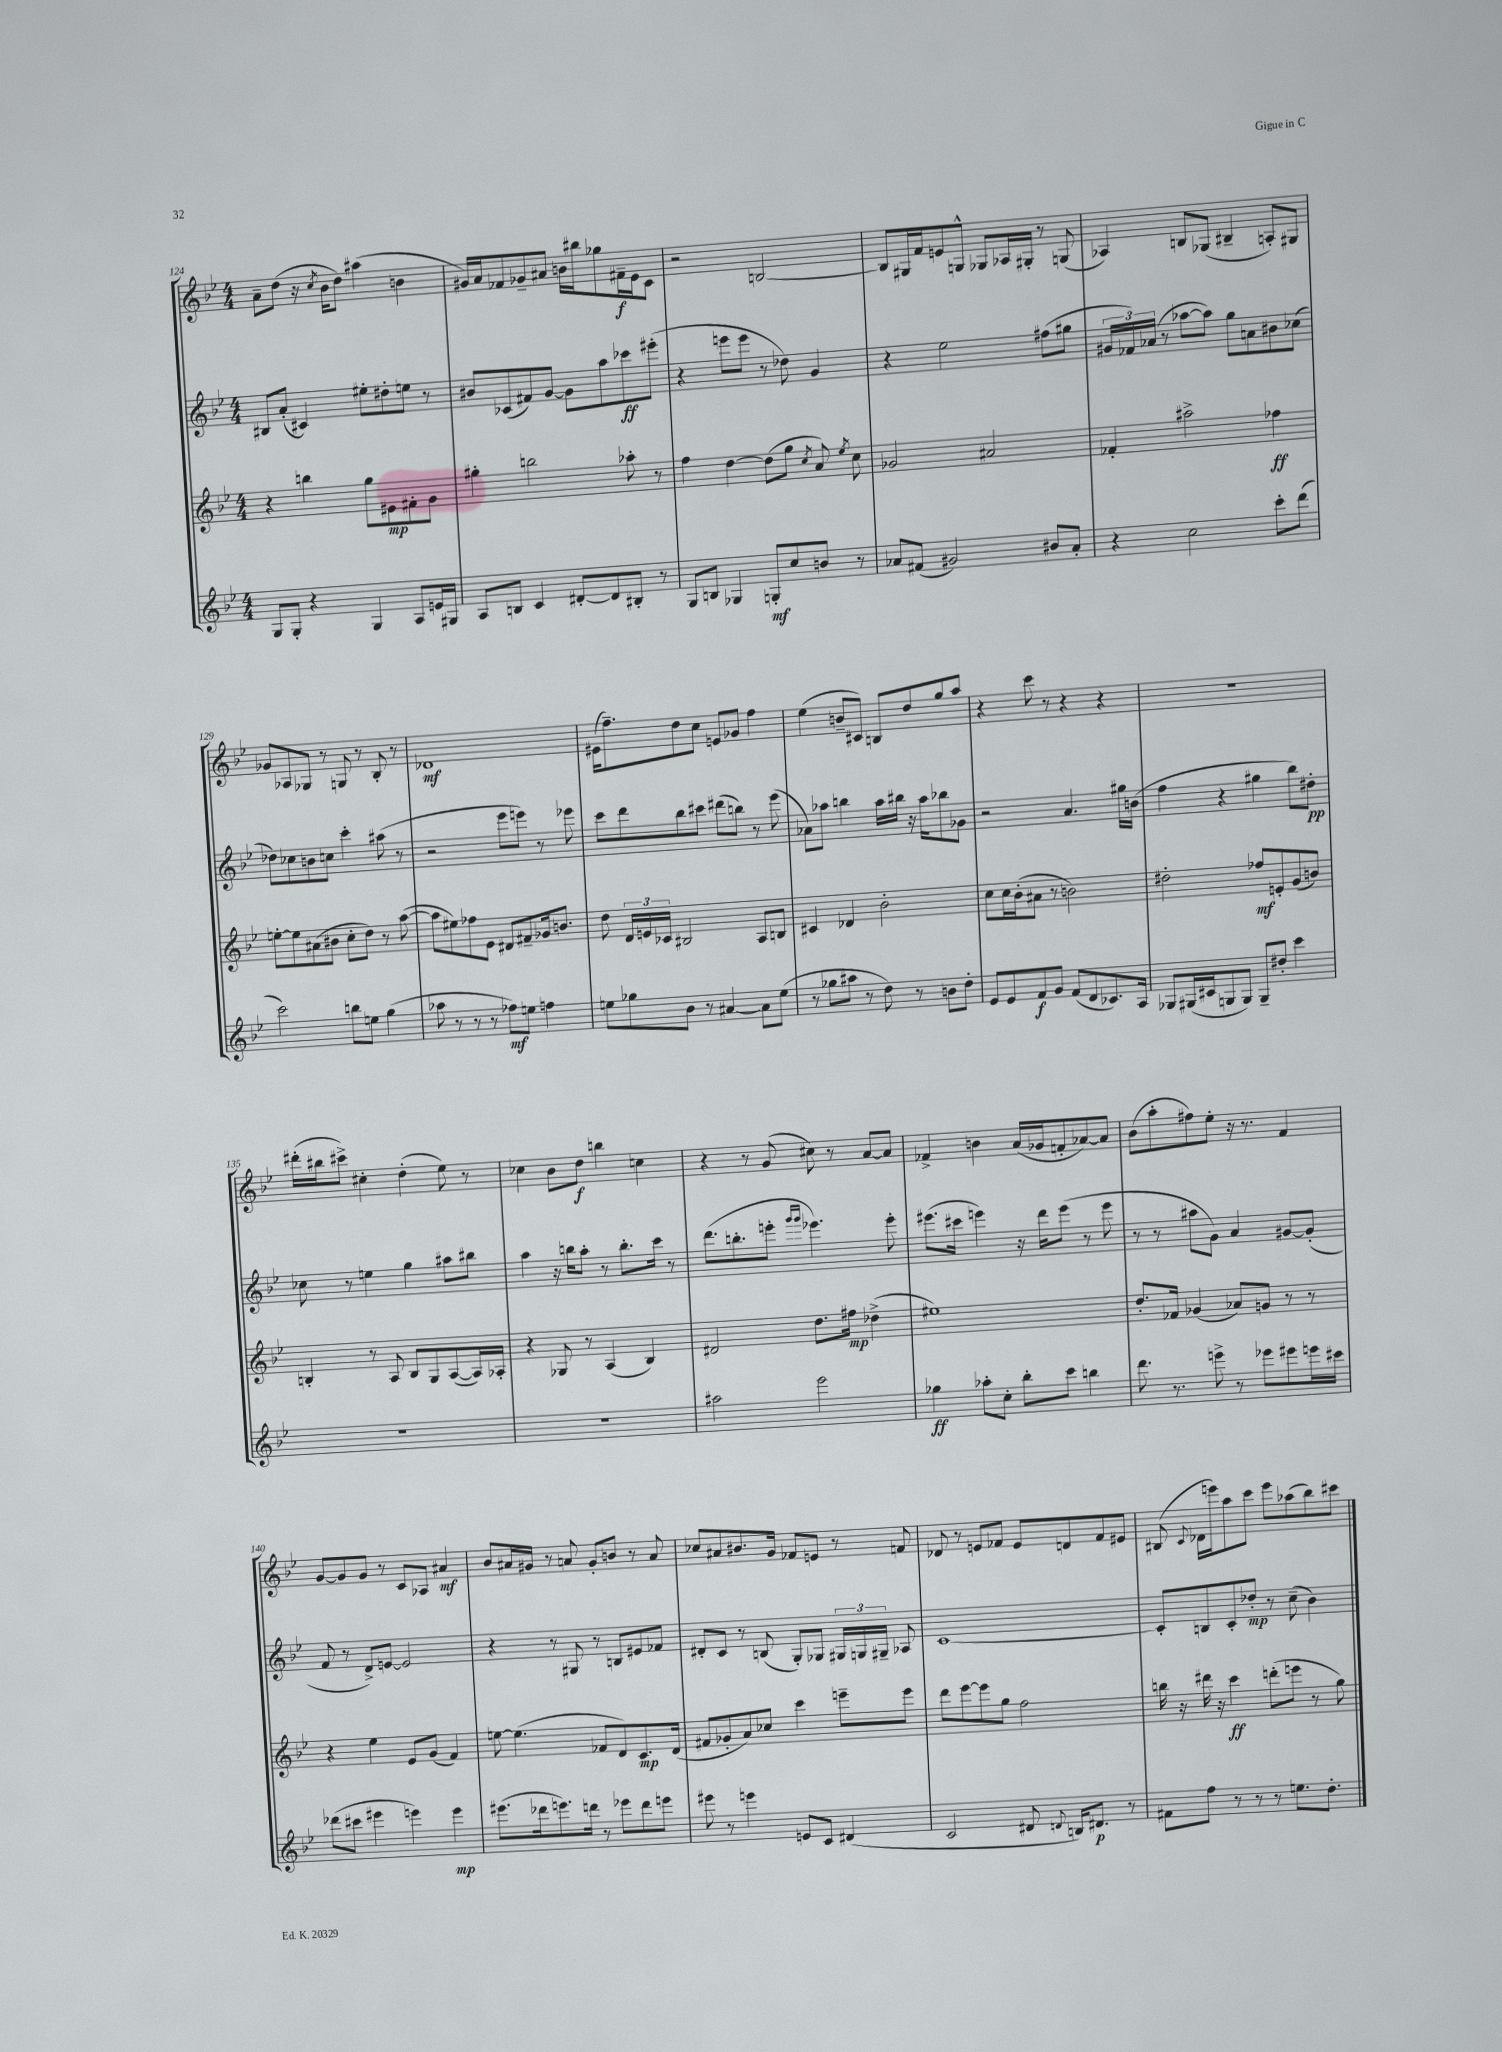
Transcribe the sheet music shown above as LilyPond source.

<<
\new StaffGroup <<
\new Staff = "s0" {
    \clef treble \key bes \major \numericTimeSignature \time 4/4
    \autoBeamOff a'8[-- d''8]( r16 \acciaccatura { c''8 } bes'16[ d''8]) ais''4( b'4 |
    gis'16[) a'16 fes'8 ges'8-- ais'8] b'16[ bis''16 ges''8 fis'16--\f ees'16 c'8] |
    r2 b2~ |
    b8[ gis16 f'16 e'8 g8]-^ ges8[ aes16 gis16]-. r8 g8( |
    aes4) b8[ ges8]( bis4-- a8[-.) gis8] |
    ges'8[ aes8 ges8] r8 g8 r8 bes8-. r8 |
    des'1\mf |
    eis'16[( f''8.--) d''8 c''8] e'8[ ges'8] f''4 |
    ees''4( b'8[-- cis'8]) b8[ d''8 g''8 a''8] |
    r4 c'''8 r8 r4 r4 |
    R1 |
    dis'''16[-.( bis''16 cis'''8]->) cis''4-. d''4-.( ees''8) r8 |
    ces''4 bes'8[ d''8]\f b''4 c''4 |
    r4 r8 g'8( cis''8) r8 a'8[~ a'8] |
    fes'4-> b'4 a'16[( ges'16 f'8-. aes'8~) aes'8] |
    bes'8[( a''8-. fis''8) ees''8]-. r16 r8. f'4 |
    g'8[~ g'8 g'8] r8 c'8[ aes8] ais'4\mf |
    bes'8[ ais'16 gis'16] r8 a'8 gis'8[-. b'8] r8 a'8 |
    ces''8[ ais'8 bis'8. g'16] fes'8[ e'8] r8 f'8 |
    des'8 r8 e'8[ fes'8] e'8[ d'8 fes'8 eis'8] |
    bis8( \appoggiatura { c'8 } des'16[ e'''16) a''8 c'''8] e'''8[ aes''8( bes''8) cis'''8] \bar "|." |
}
\new Staff = "s1" {
    \clef treble \key bes \major \numericTimeSignature \time 4/4
    \autoBeamOff bis8[ a'8]-.( cis'4) eis''8[-. dis''8-. e''8] r8 |
    bis'8[ ces'8( fis'8) g'8]~ g'8[ a''8 ces'''8\ff eis'''8]-.( |
    r4 e'''8[ e'''8] r8 des''8) g'4 |
    r4 ees''2 fis''8[( gis''8] |
    \tuplet 3/2 { gis'16[ fes'16) aes'16]( } r8 aes''8[~ aes''8]) g''8[ a'8 bis'8 ces''8]( |
    des''8[) ces''8 b'8 c''8] c'''4-. ais''8( r8 |
    r2 ees'''8[ e'''8]) r8 ees'''8 |
    c'''8[ d'''8 bes''8 cis'''8] dis'''8[( b''8]) r8 ees'''8( |
    aes'8[) aes''8] b''4 aes''16[ bis''16] r16 aes''16[ bes''8 ges'8] |
    r2 a'4. gis''16[ b'16]( |
    f''4 r4 gis''4 bes''8[) dis''8]-.\pp |
    ces''8 r8 e''4 g''4 ais''8[ bis''8] |
    a''4 r16 b''16[ a''8]-. r8 b''8.[-. c'''16] r8 |
    d'''8.[( b''8.-. e'''8]-. \grace { g'''16[ g'''16] } ees'''4.) ees'''8-. |
    eis'''8.[( cis'''16] e'''4) r16 d'''16[ e'''8]( r8 e'''8 |
    r8 r8 ais''8[ g'8]) a'4 gis'8[~ gis'8]-.( |
    f'8 r8 d'8[->) e'8]~ e'2 |
    r4 r8 gis8 r8 b8[ eis'8 fes'8] |
    dis'8[-. c'8] r8 b8( g8[-.) ges8] \tuplet 3/2 { gis16[ g16 gis16]-- } aes8 |
    c'1~ |
    c'8[-. b8 c'8-. des''8]-.\mp r8 c''8--( bes'4) \bar "|." |
}
\new Staff = "s2" {
    \clef treble \key bes \major \numericTimeSignature \time 4/4
    \autoBeamOff r4 b''4 g''8[ eis'8\mp fis'8-. g'8] |
    gis''4-. b''2 aes''8-. r8 |
    f''4 d''4~ d''8[( g''8] \acciaccatura { c''8 } a'8) \acciaccatura { ees''8 } c''8 |
    ges'2 ais'2 |
    fes'4-. ais''2-> fes''4\ff |
    e''8[~-. e''8 ais'8( bis'8] c''8[-. d''8]) r8 a''8~( |
    a''8[ eis''8) fes''8 ees'8] dis'8[ fis'8-- ges'16 b'8.] |
    d''8 \tuplet 3/2 { d'16[ e'16 ces'16] } bis2 a8[ b8] |
    cis'4 des'4 bes'2-. |
    c''8[ c''16 bes'16-.( ais'8] r8 b'2) |
    dis''2-. fes''8[\mf e'8-. g'8( b'8]) |
    b4-. r8 a8 b8[ g8 a8~( a16) aes16]-. |
    r4 ges8 r8 a4( bes4) |
    dis'2 d''8.[ fis''16]\mp des''4->( |
    eis''1) |
    d''8.[-. fes'16] ges'4( aes'8[) g'8] r8 r8 |
    r4 ees''4 ees'8[ g'8]( f'4) |
    e''8~ e''4.( fes'8[ d'8) c'8.\mp d'16]( |
    fis'8[ ges'8-. a'8) ces''8] c'''4 e'''8[-- e'''8] |
    d'''8[ ees'''8~ ees'''8 g''8] f''2 |
    b''16 r16 dis'''16 r16 c'''4\ff d'''8[-.( e'''8] r8 g''8) \bar "|." |
}
\new Staff = "s3" {
    \clef treble \key bes \major \numericTimeSignature \time 4/4
    \autoBeamOff g8[ g8]-. r4 g4 a8[ e'16 gis16] |
    a8[ b8] c'4 dis'8[~-. dis'8 bis8]-. r8 |
    g8[ b8] ges4 g8[-.\mf c''8 b'8] r8 |
    aes'8[ fis'8]( gis'2) bis'8[ aes'8]-. |
    r4 c''2 c'''8[-. d'''8]( |
    c'''2) b''8[ e''8] g''4( |
    aes''8 r8 r8 r8 fes''8[\mf) e''8] f''4 |
    e''8[ ges''8 bes'8] r8 ais'4~ ais'8[ e''8]( |
    r8 ges''8[ ais''8] r8 d''8) r8 b'8[ d''8]-. |
    ees'8[ ees'8 f'8\f g'8] f'8[( d'8 ces'8.) a16] |
    ges8[ gis16( cis'16 g8 g8]) g8[-- dis''8]-. c'''4 |
    R1 |
    R1 |
    ais''2 ees'''2 |
    ges''4\ff aes''8[-. c''8]-. bes''8[-. c'''8] b''4 |
    d'''8. r8. e'''8-> r8 ees'''8[ eis'''8 e'''16 cis'''16] |
    des'''8[( cis'''8] eis'''4 e'''4) e'''4\mp |
    eis'''8.[( des'''16 e'''8.) d'''16] r8 ees'''8[ d'''8 e'''8] |
    eis'''8 r8 e'''4 e'8[ c'8] dis'4( |
    c'2 dis'8 \appoggiatura { d'8 } b16[) dis'8.]\p r8 |
    fis'8[ f''8] r8 r8 r8 e''8.[ d''8.]-. \bar "|." |
}
>>
>>
\layout { \context { \Score currentBarNumber = #124 } }
